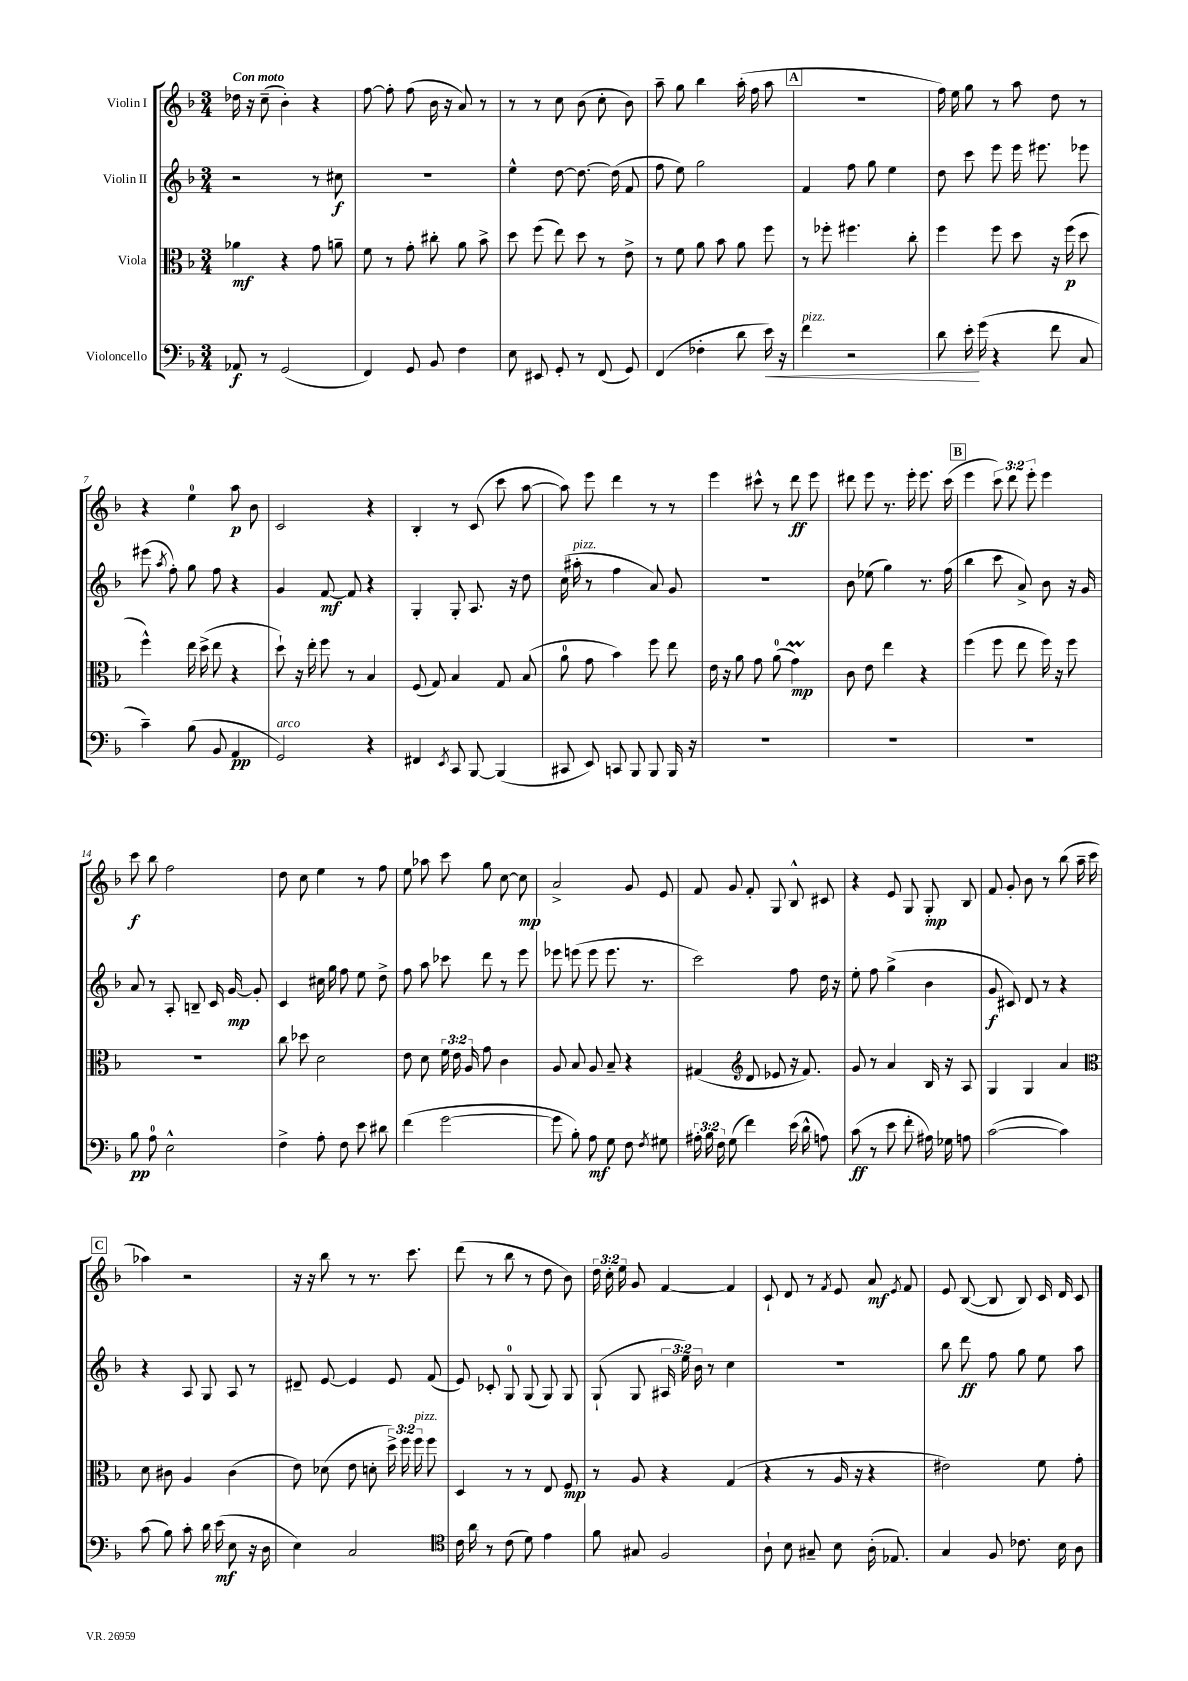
<<
\new StaffGroup <<
\new Staff = "s0" \with { instrumentName = "Violin I" } {
    \clef treble \key f \major \numericTimeSignature \time 3/4 \override Staff.TupletNumber.text = #tuplet-number::calc-fraction-text \tempo "Con moto"
    \autoBeamOff des''16 r16 c''8--( bes'4-.) r4 |
    f''8~ f''8-. f''8( bes'16 r16 a'8) r8 |
    r8 r8 c''8 bes'8( c''8-. bes'8) |
    a''8-- g''8 bes''4 a''16-.( f''16 a''8 |
    \mark \markup { \box "A" } R2. |
    f''16) e''16 g''8 r8 a''8 d''8 r8 |
    r4 e''4-0 a''8\p bes'8 |
    c'2 r4 |
    bes4-. r8 c'8( c'''8 a''8~ |
    a''8) e'''8 d'''4 r8 r8 |
    e'''4 cis'''8-^ r8 d'''8\ff e'''8 |
    dis'''8 e'''8 r8. e'''16-. e'''8. c'''16( |
    \mark \markup { \box "B" } e'''4 \tuplet 3/2 { c'''8) d'''8 e'''8-. } e'''4 |
    c'''8\f bes''8 f''2 |
    d''8 c''8 e''4 r8 f''8 |
    e''8 aes''8 c'''8 g''8 c''8~ c''8\mp |
    a'2-> g'8 e'8 |
    f'8 g'8 f'8-. g8 bes8-^ cis'8 |
    r4 e'8 g8 g8-.\mp bes8 |
    f'8 g'8-. bes'8 r8 bes''8( a''16-- c'''16 |
    \mark \markup { \box "C" } aes''4) r2 |
    r16 r16 bes''8 r8 r8. c'''8. |
    d'''8( r8 bes''8 r8 d''8 bes'8) |
    \tuplet 3/2 { d''16 c''16-. e''16 } g'8 f'4~ f'4 |
    c'8-! d'8 r8 \acciaccatura { f'8 } e'8 a'8\mf \acciaccatura { e'8 } f'8 |
    e'8 bes8~( bes8 bes8) c'16 d'16 c'8 \bar "|." |
}
\new Staff = "s1" \with { instrumentName = "Violin II" } {
    \clef treble \key f \major \numericTimeSignature \time 3/4 \override Staff.TupletNumber.text = #tuplet-number::calc-fraction-text
    \autoBeamOff r2 r8 cis''8\f |
    R2. |
    e''4-^ d''8~ d''8.~ d''16( f'8 |
    f''8 e''8) g''2 |
    \mark \markup { \box "A" } f'4 f''8 g''8 e''4 |
    d''8 c'''8 e'''8 e'''16 eis'''8. ees'''8 |
    eis'''8( \acciaccatura { a''8 } f''8-.) g''8 f''8 r4 |
    g'4 f'8~\mf f'8 r4 |
    g4-. g8-. a8. r16 d''8 |
    c''16( ais''16-.^\markup { \italic "pizz." } r8 f''4 a'8) g'8 |
    R2. |
    bes'8 ees''8( g''4) r8. f''16( |
    \mark \markup { \box "B" } bes''4 c'''8 a'8->) bes'8 r16 g'16 |
    a'8 r8 a8-. b8-- c'16 g'16~\mp g'8-. |
    c'4 cis''16 g''16 f''8 e''8 d''8-> |
    f''8 a''8 ces'''8 d'''8 r8 e'''8 |
    ees'''8 e'''8( e'''8 e'''8. r8. |
    c'''2) f''8 d''16 r16 |
    e''8-. f''8 g''4->( bes'4 |
    g'8\f cis'8) d'8 r8 r4 |
    \mark \markup { \box "C" } r4 a8 g8 a8 r8 |
    dis'8-- e'8~ e'4 e'8 f'8( |
    e'8) ces'8-. g8-0 g8( g8) g8 |
    g8-!( g8 \tuplet 3/2 { ais16 e''16) bes'16 } r8 c''4 |
    R2. |
    bes''8 d'''8\ff f''8 g''8 e''8 a''8 \bar "|." |
}
\new Staff = "s2" \with { instrumentName = "Viola" } {
    \clef alto \key f \major \numericTimeSignature \time 3/4 \override Staff.TupletNumber.text = #tuplet-number::calc-fraction-text
    \autoBeamOff aes'4\mf r4 g'8 a'8-- |
    f'8 r8 g'8-. cis''8-. a'8 bes'8-> |
    d''8 f''8( e''8) d''8 r8 e'8-> |
    r8 f'8 a'8 bes'8 a'8 f''8 |
    \mark \markup { \box "A" } r8 fes''8-. fis''4. c''8-. |
    f''4 f''8 d''8 r16 f''16\p( d''8 |
    f''4-^) e''16 d''16->( e''8 r4 |
    d''8-!) r16 e''16-. f''8 r8 bes4 |
    f8( g8) bes4 g8 bes8( |
    a'8-0 g'8 bes'4) f''8 e''8 |
    e'16 r16 a'8 g'8 a'8-0( g'4\prall\mp) |
    c'8 e'8 e''4 r4 |
    \mark \markup { \box "B" } f''4( f''8 e''8 f''16) r16 f''8 |
    R2. |
    c''8 des''8 d'2 |
    e'8 d'8 \tuplet 3/2 { f'16 e'16 a16 } g'8 c'4 |
    a8 bes8 a8 bes8-- r4 |
    gis4( \clef treble d'8 ees'8 r16 f'8.) |
    g'8 r8 a'4 bes16 r16 a8 |
    g4 g4 a'4 |
    \mark \markup { \box "C" } \clef alto d'8 cis'8 a4 cis'4( |
    e'8) des'8( e'8 d'8-. \tuplet 3/2 { d''16->) f''16 f''16^\markup { \italic "pizz." } } f''8 |
    d4 r8 r8 e8 f8\mp |
    r8 a8 r4 g4( |
    r4 r8 a16 r16 r4 |
    eis'2) f'8 g'8-. \bar "|." |
}
\new Staff = "s3" \with { instrumentName = "Violoncello" } {
    \clef bass \key f \major \numericTimeSignature \time 3/4 \override Staff.TupletNumber.text = #tuplet-number::calc-fraction-text
    \autoBeamOff aes,8\f r8 g,2( |
    f,4) g,8 bes,8 f4 |
    e8 eis,8 g,8-. r8 f,8( g,8) |
    f,4( fes4-. d'8 e'16\<) r16 |
    \mark \markup { \box "A" } f'4^\markup { \italic "pizz." } r2 |
    d'8 e'16-.\! g'16( r4 f'8 c8 |
    c'4--) bes8( bes,8 a,4\pp |
    g,2^\markup { \italic "arco" }) r4 |
    fis,4 \acciaccatura { e,8 } c,8 bes,,8~ bes,,4( |
    cis,8 e,8) c,8 bes,,8 bes,,8 bes,,16 r16 |
    R2. |
    R2. |
    \mark \markup { \box "B" } R2. |
    bes8\pp a8-0 e2-^ |
    f4-> a8-. f8 e'8 dis'8 |
    f'4( g'2~ |
    g'8 bes8-.) a8\mf g8 f8 \acciaccatura { f8 } gis8 |
    \tuplet 3/2 { ais16-. bes16 f16 } g8( f'4) e'16( d'16-^ a8) |
    c'8\ff( r8 e'8 f'8-. ais16) ges16 a8 |
    c'2~( c'4) |
    \mark \markup { \box "C" } c'8( bes8) c'8-. d'16 e'16\mf( e8 r16 d16 |
    e4) c2 |
    \clef tenor c'16 a'16 r8 c'8( d'8) e'4 |
    f'8 gis8 f2 |
    a8-! bes8 gis8-- bes8 a16-.( ees8.) |
    g4 f8 ces'8. bes16 a8 \bar "|." |
}
>>
>>
